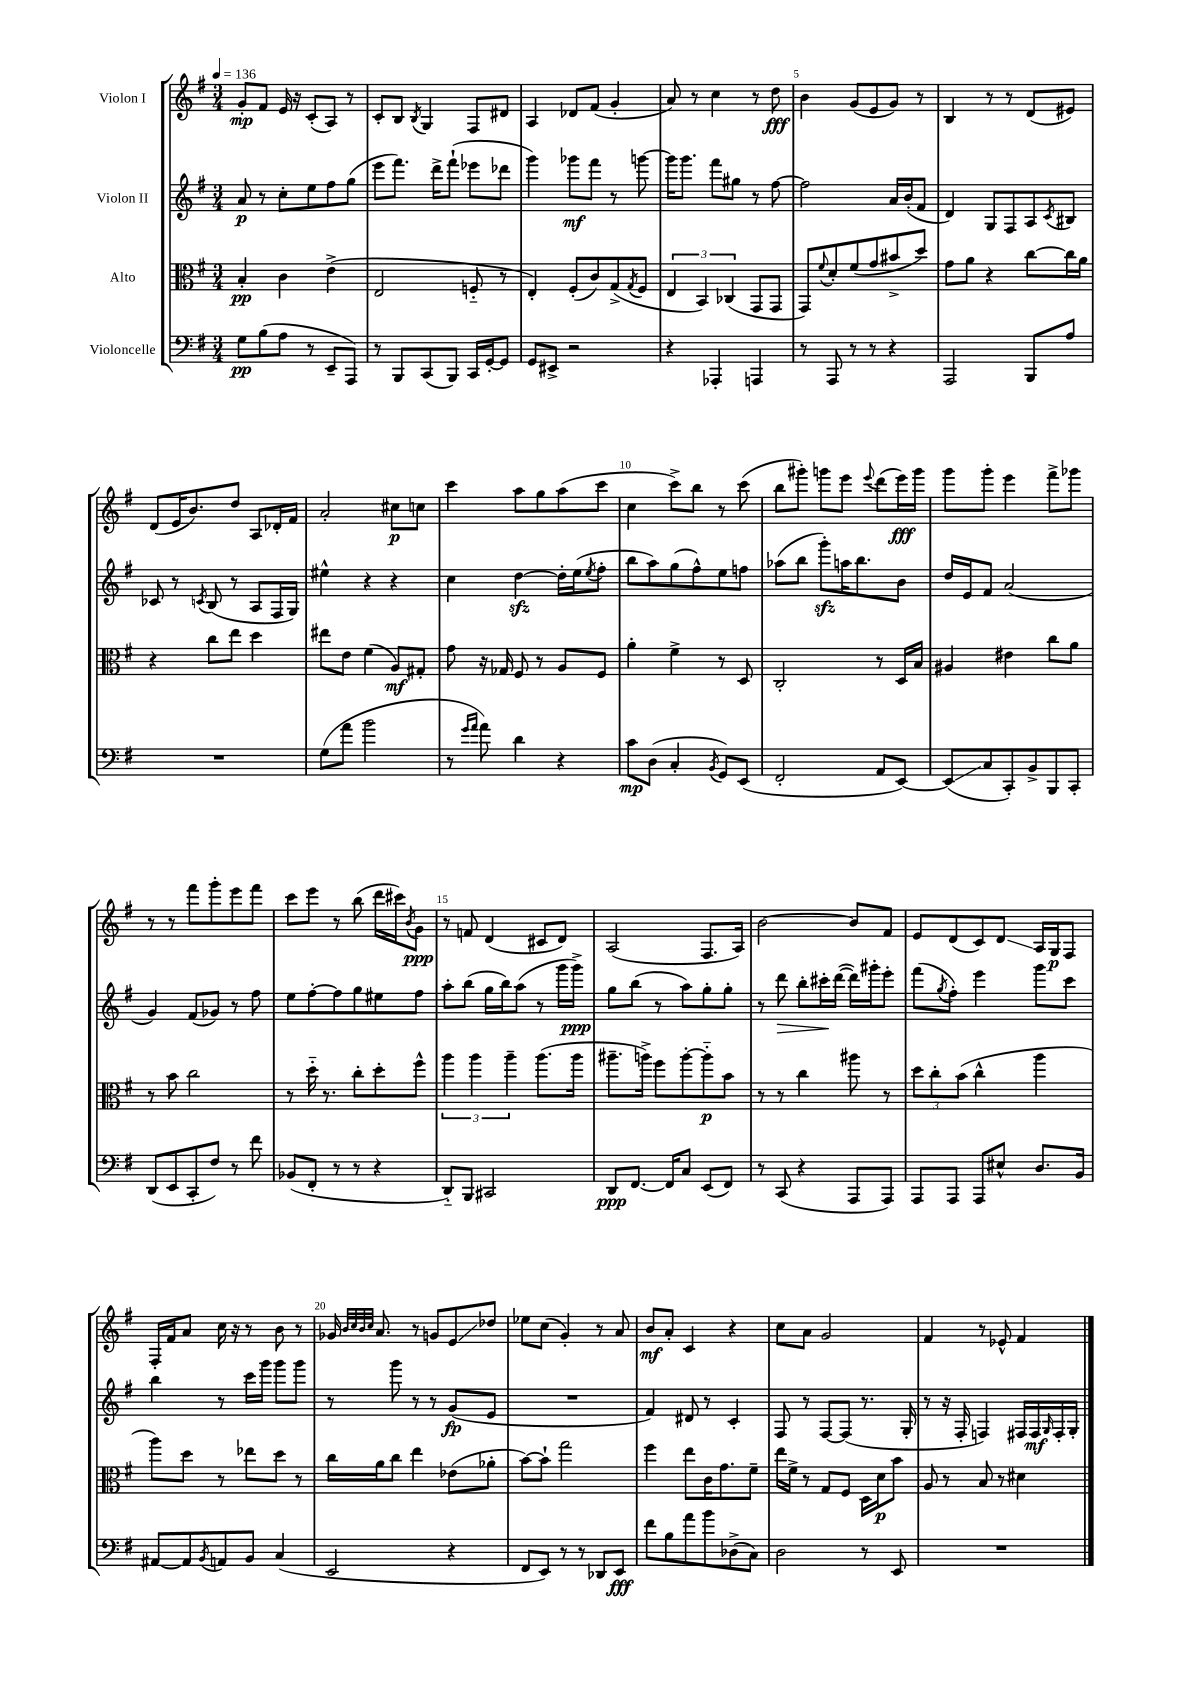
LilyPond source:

<<
\new StaffGroup <<
\new Staff = "s0" \with { instrumentName = "Violon I" } {
    \clef treble \key g \major \numericTimeSignature \time 3/4 \tempo 4 = 136
    g'8-.\mp fis'8 e'16 r16 c'8-.( a8) r8 |
    c'8-. b8 \acciaccatura { b8 } g4 fis8 dis'8 |
    a4 des'8 fis'8( g'4-. |
    a'8) r8 c''4 r8 d''8\fff |
    b'4 g'8( e'8 g'8) r8 |
    b4 r8 r8 d'8( eis'8) |
    d'8( e'16 b'8.) d''8 a8 des'16-. fis'16 |
    a'2-. cis''8\p c''8 |
    c'''4 a''8 g''8 a''8( c'''8 |
    c''4 c'''8->) b''8 r8 c'''8( |
    b''8 gis'''8-.) g'''8 e'''8 \appoggiatura { e'''8 } d'''8( e'''16\fff) g'''16 |
    g'''8 g'''8-. e'''4 fis'''8-> ges'''8 |
    r8 r8 fis'''8 g'''8-. e'''8 fis'''8 |
    c'''8 e'''8 r8 b''8( d'''16 cis'''16) \acciaccatura { b'8 } g'8\ppp |
    r8 f'8 d'4( cis'8 d'8) |
    a2( fis8. a16) |
    b'2~ b'8 fis'8 |
    e'8 d'8( c'8) d'8\glissando a16 g16\p fis8 |
    fis16-. fis'16 a'8 c''16 r16 r8 b'8 r8 |
    ges'16 \grace { b'32 c''32 b'32 c''32 } a'8. r8 g'8 e'8\glissando des''8 |
    ees''8 c''8( g'4-.) r8 a'8 |
    b'8\mf a'8-. c'4 r4 |
    c''8 a'8 g'2 |
    fis'4 r8 ees'8-^ fis'4 \bar "|." |
}
\new Staff = "s1" \with { instrumentName = "Violon II" } {
    \clef treble \key g \major \numericTimeSignature \time 3/4
    a'8\p r8 c''8-. e''8 fis''8 g''8( |
    e'''8 fis'''8.) d'''16-> fis'''8-!( ees'''8 des'''8 |
    g'''4) ges'''8\mf fis'''8 r8 g'''8~ |
    g'''16 g'''8. fis'''8 gis''8 r8 fis''8~ |
    fis''2 a'16 b'16-.( fis'8 |
    d'4) g8 fis8 a8 \acciaccatura { c'8 } bis8 |
    ces'8 r8 \acciaccatura { c'8 } b8( r8 a8 fis16 g16) |
    eis''4-^ r4 r4 |
    c''4 d''4~\sfz d''16-. e''16( \acciaccatura { e''8 } fis''8-. |
    b''8 a''8) g''8( fis''8-^) e''8 f''8 |
    aes''8( b''8 g'''8-.\sfz) a''16 b''8. b'8 |
    d''16 e'16 fis'8 a'2( |
    g'4) fis'8( ges'8) r8 fis''8 |
    e''8 fis''8~-. fis''8 g''8 eis''8 fis''8 |
    a''8-. b''8( g''16 b''16) a''8( r8 g'''16 g'''16->\ppp) |
    g''8 b''8( r8 a''8) g''8-. g''8-. |
    r8 d'''8\> b''8-. cis'''16-.\! d'''16~( d'''16) gis'''16-. e'''8-. |
    fis'''8( \acciaccatura { g''8 } fis''8-.) e'''4 g'''8 c'''8 |
    b''4 r8 c'''16 g'''16 g'''8 g'''8 |
    r8 g'''8 r8 r8 g'8\fp( e'8 |
    R2. |
    fis'4) dis'8 r8 c'4-. |
    fis8 r8 fis8~ fis8( r8. g16-. |
    r8 r16 fis16-. f4) fis16 fis16\mf \grace { g16 } fis16-. g16-. \bar "|." |
}
\new Staff = "s2" \with { instrumentName = "Alto" } {
    \clef alto \key g \major \numericTimeSignature \time 3/4
    b4-.\pp c'4 e'4->( |
    e2 f8-_ r8 |
    e4-.) fis8-.( c'8) g8->( \acciaccatura { g8 } fis8 |
    \tuplet 3/2 { e4 b,4) ces4( } g,8 g,8 |
    g,8) \appoggiatura { fis'8 } d'8-. fis'8( g'8 bis'8-> d''8) |
    g'8 a'8 r4 c''8~ c''16 a'16 |
    r4 c''8 e''8 d''4 |
    eis''8 e'8 fis'4( a8\mf) gis8-. |
    g'8 r16 ges16 fis8 r8 a8 fis8 |
    a'4-. fis'4-> r8 d8 |
    c2-. r8 d16 b16 |
    ais4 eis'4 c''8 a'8 |
    r8 b'8 c''2 |
    r8 d''16-_ r8. c''8-. d''8-. fis''8-^ |
    \tuplet 3/2 { a''4 a''4 a''4-- } a''8.( a''16 |
    ais''8.-- a''16->) fis''8 a''8~-. a''8-_\p b'8 |
    r8 r8 c''4 ais''8 r8 |
    \tuplet 3/2 { d''8 c''8-. b'8( } c''4-^ a''4 |
    a''8) d''8 r8 ees''8 d''8 r8 |
    c''16 a'16 c''8 e''4 ees'8( aes'8-. |
    b'8~) b'8-! g''2 |
    fis''4 e''8 c'16 g'8. fis'8-- |
    e''16 fis'16-> r8 g8 fis8 d16 d'16\p b'8 |
    a8 r8 b8 r8 dis'4 \bar "|." |
}
\new Staff = "s3" \with { instrumentName = "Violoncelle" } {
    \clef bass \key g \major \numericTimeSignature \time 3/4
    g8\pp b8( a8 r8 e,8-- a,,8) |
    r8 b,,8 c,8( b,,8) c,16 g,16~-. g,8 |
    g,8 eis,8-> r2 |
    r4 aes,,4-. a,,4 |
    r8 a,,8 r8 r8 r4 |
    a,,2 b,,8 a8 |
    R2. |
    g8( a'8 b'2 |
    r8 \grace { g'16 a'16 } a'8) d'4 r4 |
    c'8\mp d8( c4-. \acciaccatura { b,8 } g,8) e,8( |
    fis,2-. a,8 e,8~) |
    e,8\glissando( c8 c,8-.) b,8-> b,,8 c,8-. |
    d,8( e,8 c,8-. fis8) r8 fis'8 |
    bes,8( fis,8-. r8 r8 r4 |
    d,8-_) b,,8 cis,2 |
    d,8\ppp fis,8.~ fis,16 c8 e,8( fis,8) |
    r8 c,8( r4 a,,8 a,,8) |
    a,,8 a,,8 a,,8 eis8-^ d8. b,16 |
    ais,8~ ais,8 \acciaccatura { b,8 } a,8 b,8 c4( |
    e,2 r4 |
    fis,8 e,8) r8 r8 des,8 e,8\fff |
    fis'8 b8 a'8 b'8 des8->( c8) |
    d2 r8 e,8 |
    R2. \bar "|." |
}
>>
>>
\layout { \context { \Score \override BarNumber.break-visibility = ##(#f #t #t) barNumberVisibility = #(every-nth-bar-number-visible 5) } }
